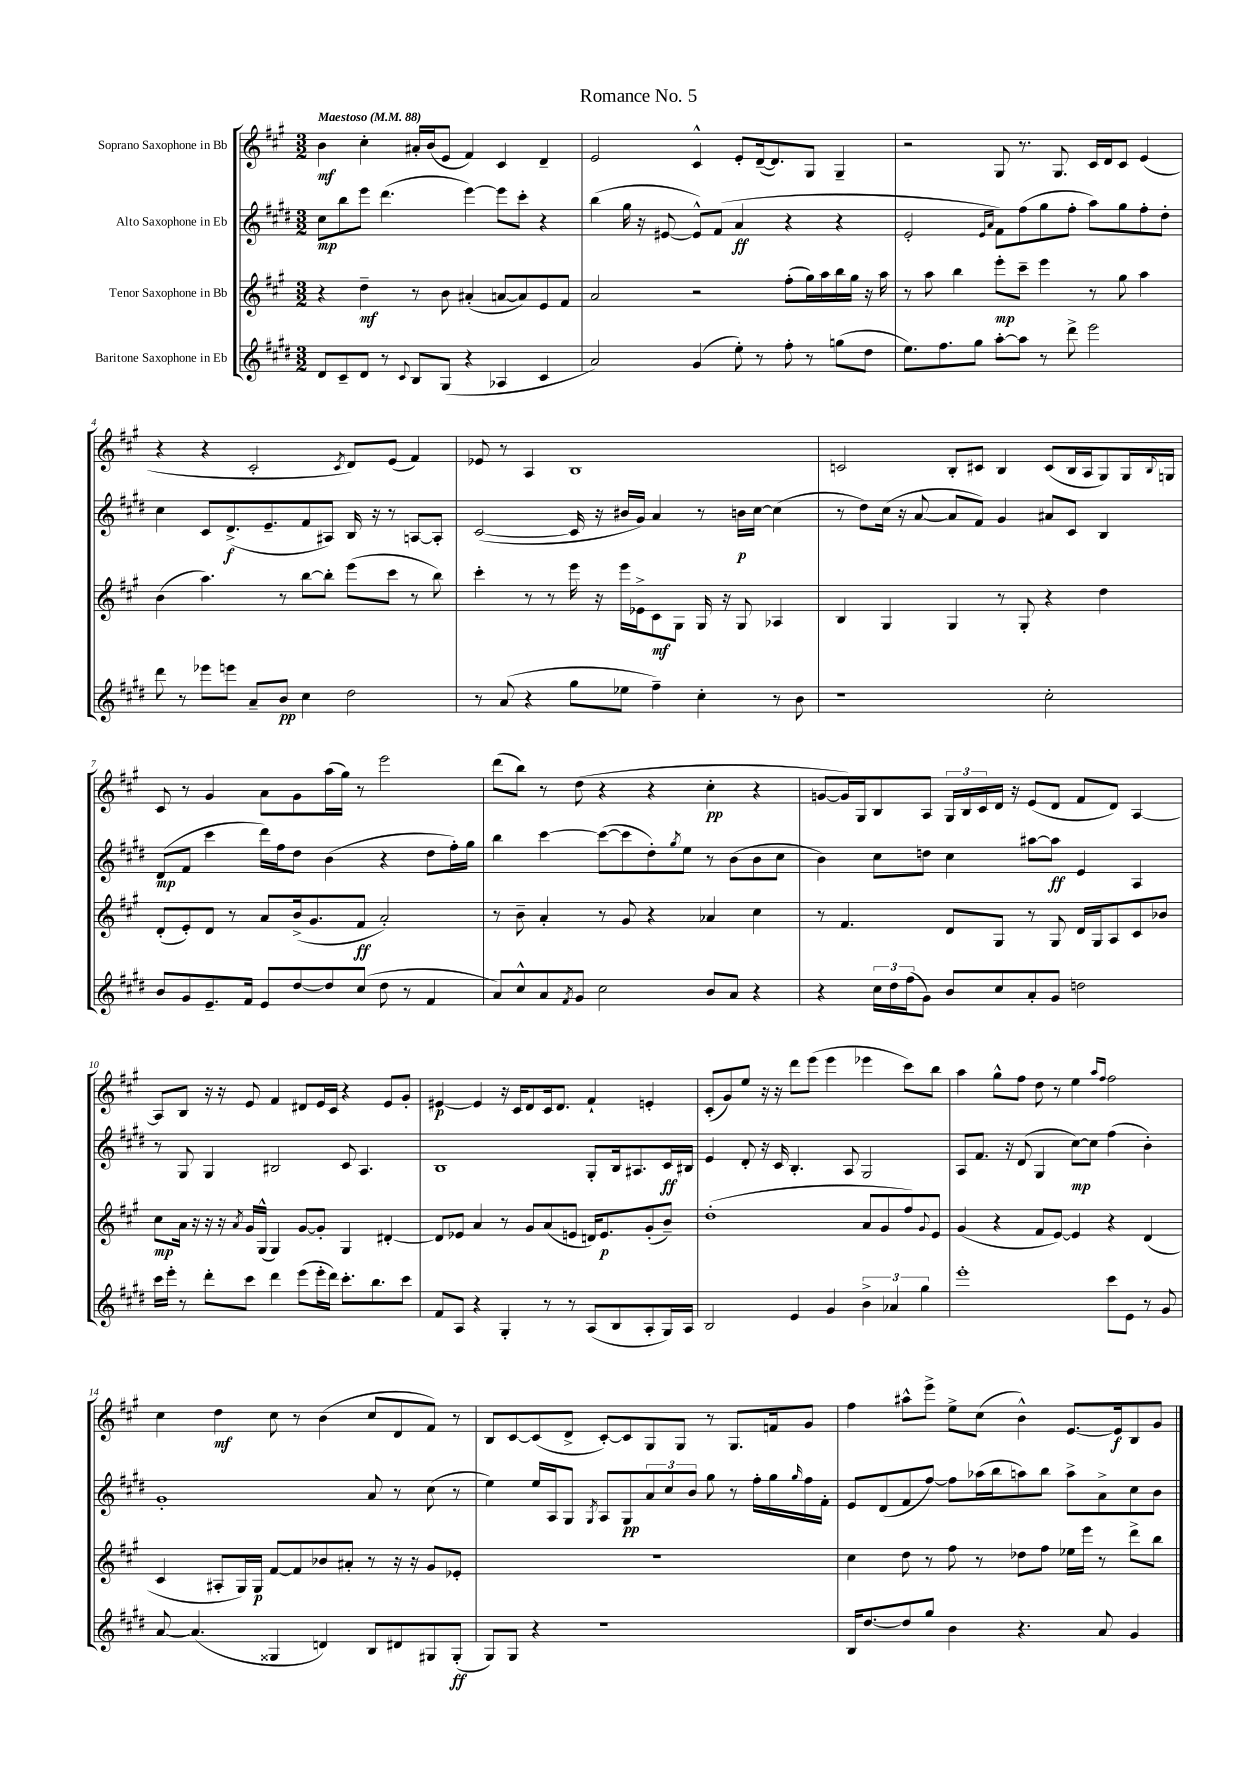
\header { title = "Romance No. 5" }
<<
\new StaffGroup <<
\new Staff = "s0" \with { instrumentName = "Soprano Saxophone in Bb" } {
    \clef treble \key a \major \numericTimeSignature \time 3/2 \tempo "Maestoso" 4 = 88
    b'4\mf cis''4-. ais'16-. b'16( e'8 fis'4) cis'4 d'4-- |
    e'2 cis'4-^ e'8-. d'16~--( d'8.) gis8 gis4-- |
    r2 gis8 r8. gis8. cis'16 d'16 cis'8 e'4( |
    r4 r4 cis'2-. \acciaccatura { cis'8 } d'8) e'8( fis'4) |
    ees'8 r8 a4 b1 |
    c'2 b8-. cis'8 b4 cis'8( b16 a16 gis8) gis16 \appoggiatura { b8 } g16 |
    cis'8 r8 gis'4 a'8 gis'8 a''16( gis''16) r8 e'''2 |
    d'''8( b''8) r8 d''8( r4 r4 cis''4-.\pp r4 |
    g'8~ g'16) gis16 b8 a8 \tuplet 3/2 { gis16 b16 cis'16 } d'16 r16 e'8( d'8 fis'8 d'8) a4~ |
    a8 b8 r16 r16 e'8 fis'4 dis'8 e'16 cis'16 r4 e'8 gis'8-. |
    eis'4~\p eis'4 r16 cis'16 d'8 cis'16 d'8. fis'4-! e'4-. |
    cis'8-.( gis'8) e''8 r16 r16 d'''8 e'''8( e'''4 ees'''4 cis'''8) b''8 |
    a''4 gis''8-^ fis''8 d''8 r8 e''4 \grace { a''16 fis''16 } fis''2 |
    cis''4 d''4\mf cis''8 r8 b'4( cis''8 d'8 fis'8) r8 |
    b8 cis'8~ cis'8( d'8-> cis'8~-.) cis'8 gis8 gis8 r8 gis8. f'16 gis'8 |
    fis''4 ais''8-^ e'''8-> e''8-> cis''8( b'4-^) e'8.~ e'16\f b8 gis'8 \bar "|." |
}
\new Staff = "s1" \with { instrumentName = "Alto Saxophone in Eb" } {
    \clef treble \key e \major \numericTimeSignature \time 3/2
    cis''8\mp b''8 e'''8 dis'''4.( e'''4~) e'''8 cis'''8-. r4 |
    b''4( gis''16 r16 eis'8~ eis'8-^) fis'8( a'4\ff r4 r4 |
    e'2-. \grace { e'16 a'16 } fis'8) fis''8( gis''8 fis''8-. a''8) gis''8 fis''8-. dis''8-. |
    cis''4 cis'8 dis'8.->\f( e'8.-- fis'8 ais8) b16 r16 r8 a8~ a8-. |
    cis'2~( cis'16 r16 bis'16 gis'16) a'4 r8 b'16\p cis''16~ cis''4( |
    r8 dis''8) cis''16( r16 a'8~ a'8 fis'8) gis'4 ais'8 cis'8 b4 |
    dis'8\mp( fis'8 cis'''4 dis'''16) fis''16 dis''8 b'4( r4 dis''8 fis''16-.) gis''16 |
    b''4 cis'''4~ cis'''8~( cis'''8 dis''8-.) \acciaccatura { gis''8 } e''8 r8 b'8( b'8 cis''8 |
    b'4) cis''8 d''8 cis''4 ais''8~ ais''8\ff e'4 a4 |
    r8 gis8 gis4 bis2 cis'8 a4. |
    b1 gis8-. b16 ais8. cis'16\ff bis16 |
    e'4 dis'8-. r16 cis'16 b4.-. a8 gis2 |
    a8 fis'8. r16 dis'8( gis4 cis''8~\mp) cis''8 fis''4( b'4-.) |
    gis'1-. a'8 r8 cis''8( r8 |
    e''4) e''16 a16 gis8 \acciaccatura { gis8 } a8 gis8\pp \tuplet 3/2 { a'8 cis''8 b'8 } gis''8 r8 fis''16-. gis''16 \grace { gis''16 } fis''16 fis'16-. |
    e'8 dis'8( fis'8 fis''8~) fis''8 aes''16( b''16 a''8) b''8 a''8-> a'8-> cis''8 b'8 \bar "|." |
}
\new Staff = "s2" \with { instrumentName = "Tenor Saxophone in Bb" } {
    \clef treble \key a \major \numericTimeSignature \time 3/2
    r4 d''4--\mf r8 b'8 ais'4-.( a'8~ a'8) e'8 fis'8 |
    a'2 r2 fis''8-.( gis''16) a''16 b''16 gis''16 r16 a''16 |
    r8 a''8 b''4 e'''8-.\mp cis'''8-- e'''4 r8 gis''8 a''4 |
    b'4( a''4.) r8 b''8~ b''8-. e'''8( cis'''8 r8 b''8) |
    cis'''4-. r8 r8 e'''16 r16 e'''16 ees'16-> cis'8\mf gis8 gis16 r16 gis8 aes4 |
    b4 gis4 gis4 r8 gis8-. r4 d''4 |
    d'8-.( e'8-.) d'8 r8 a'8 b'16->( gis'8. fis'8\ff a'2-.) |
    r8 b'8-- a'4-. r8 gis'8 r4 aes'4 cis''4 |
    r8 fis'4. d'8 gis8 r8 gis8 d'16 gis16 a8 cis'8 bes'8 |
    cis''8\mp a'16 r16 r16 r16 \acciaccatura { a'8 } gis'16 gis16-^( gis4) gis'8~ gis'8-. gis4 dis'4~-. |
    dis'8 ees'8 a'4 r8 gis'8 a'8( e'8 d'16) e'8.\p gis'8-.( b'8--) |
    d''1-.( a'8 gis'8 fis''8) \appoggiatura { gis'8 } e'8 |
    gis'4( r4 fis'8 e'8~) e'4 r4 d'4( |
    cis'4 ais8-. gis16) gis16\p fis'8~ fis'8 bes'8 ais'8-. r8 r16 r16 gis'8 ees'8-. |
    R1. |
    cis''4 d''8 r8 fis''8 r8 des''8 fis''8 ees''16 e'''16 r8 d'''8-> b''8 \bar "|." |
}
\new Staff = "s3" \with { instrumentName = "Baritone Saxophone in Eb" } {
    \clef treble \key e \major \numericTimeSignature \time 3/2
    dis'8 cis'8-- dis'8 r8 \appoggiatura { cis'8 } b8 gis8( r4 aes4 cis'4 |
    a'2) gis'4( e''8-.) r8 fis''8-. r8 g''8( dis''8 |
    e''8.) fis''8. gis''8 a''8~-. a''8 r8 dis'''8-> e'''2 |
    dis'''8 r8 ees'''8 e'''8 a'8-- b'8\pp cis''4 dis''2 |
    r8 a'8( r4 gis''8 ees''8 fis''4--) cis''4-. r8 b'8 |
    r1 cis''2-. |
    b'8 gis'8 e'8.-- fis'16 e'8 dis''8~ dis''8 cis''8( dis''8 r8 fis'4 |
    a'8) cis''8-^ a'8 \acciaccatura { fis'8 } gis'8 cis''2 b'8 a'8 r4 |
    r4 \tuplet 3/2 { cis''16 dis''16 fis''16( } gis'8) b'8 cis''8 a'8-. gis'8 d''2 |
    cis'''16 e'''16-. r8 dis'''8-. cis'''8 dis'''4 e'''8( e'''16-. dis'''16) cis'''8.-. b''8. cis'''8 |
    fis'8 a8 r4 gis4-. r8 r8 a8( b8 a8-. gis16) a16 |
    b2 e'4 gis'4 \tuplet 3/2 { b'4-> aes'4 gis''4 } |
    e'''1-. cis'''8 e'8 r8 gis'8 |
    a'8~ a'4.( gisis4 d'4) b8 dis'8 gis8 gis8-.\ff( |
    gis8) gis8 r4 r1 |
    b16 dis''8.~ dis''8 gis''8 b'4 r4. a'8 gis'4 \bar "|." |
}
>>
>>
